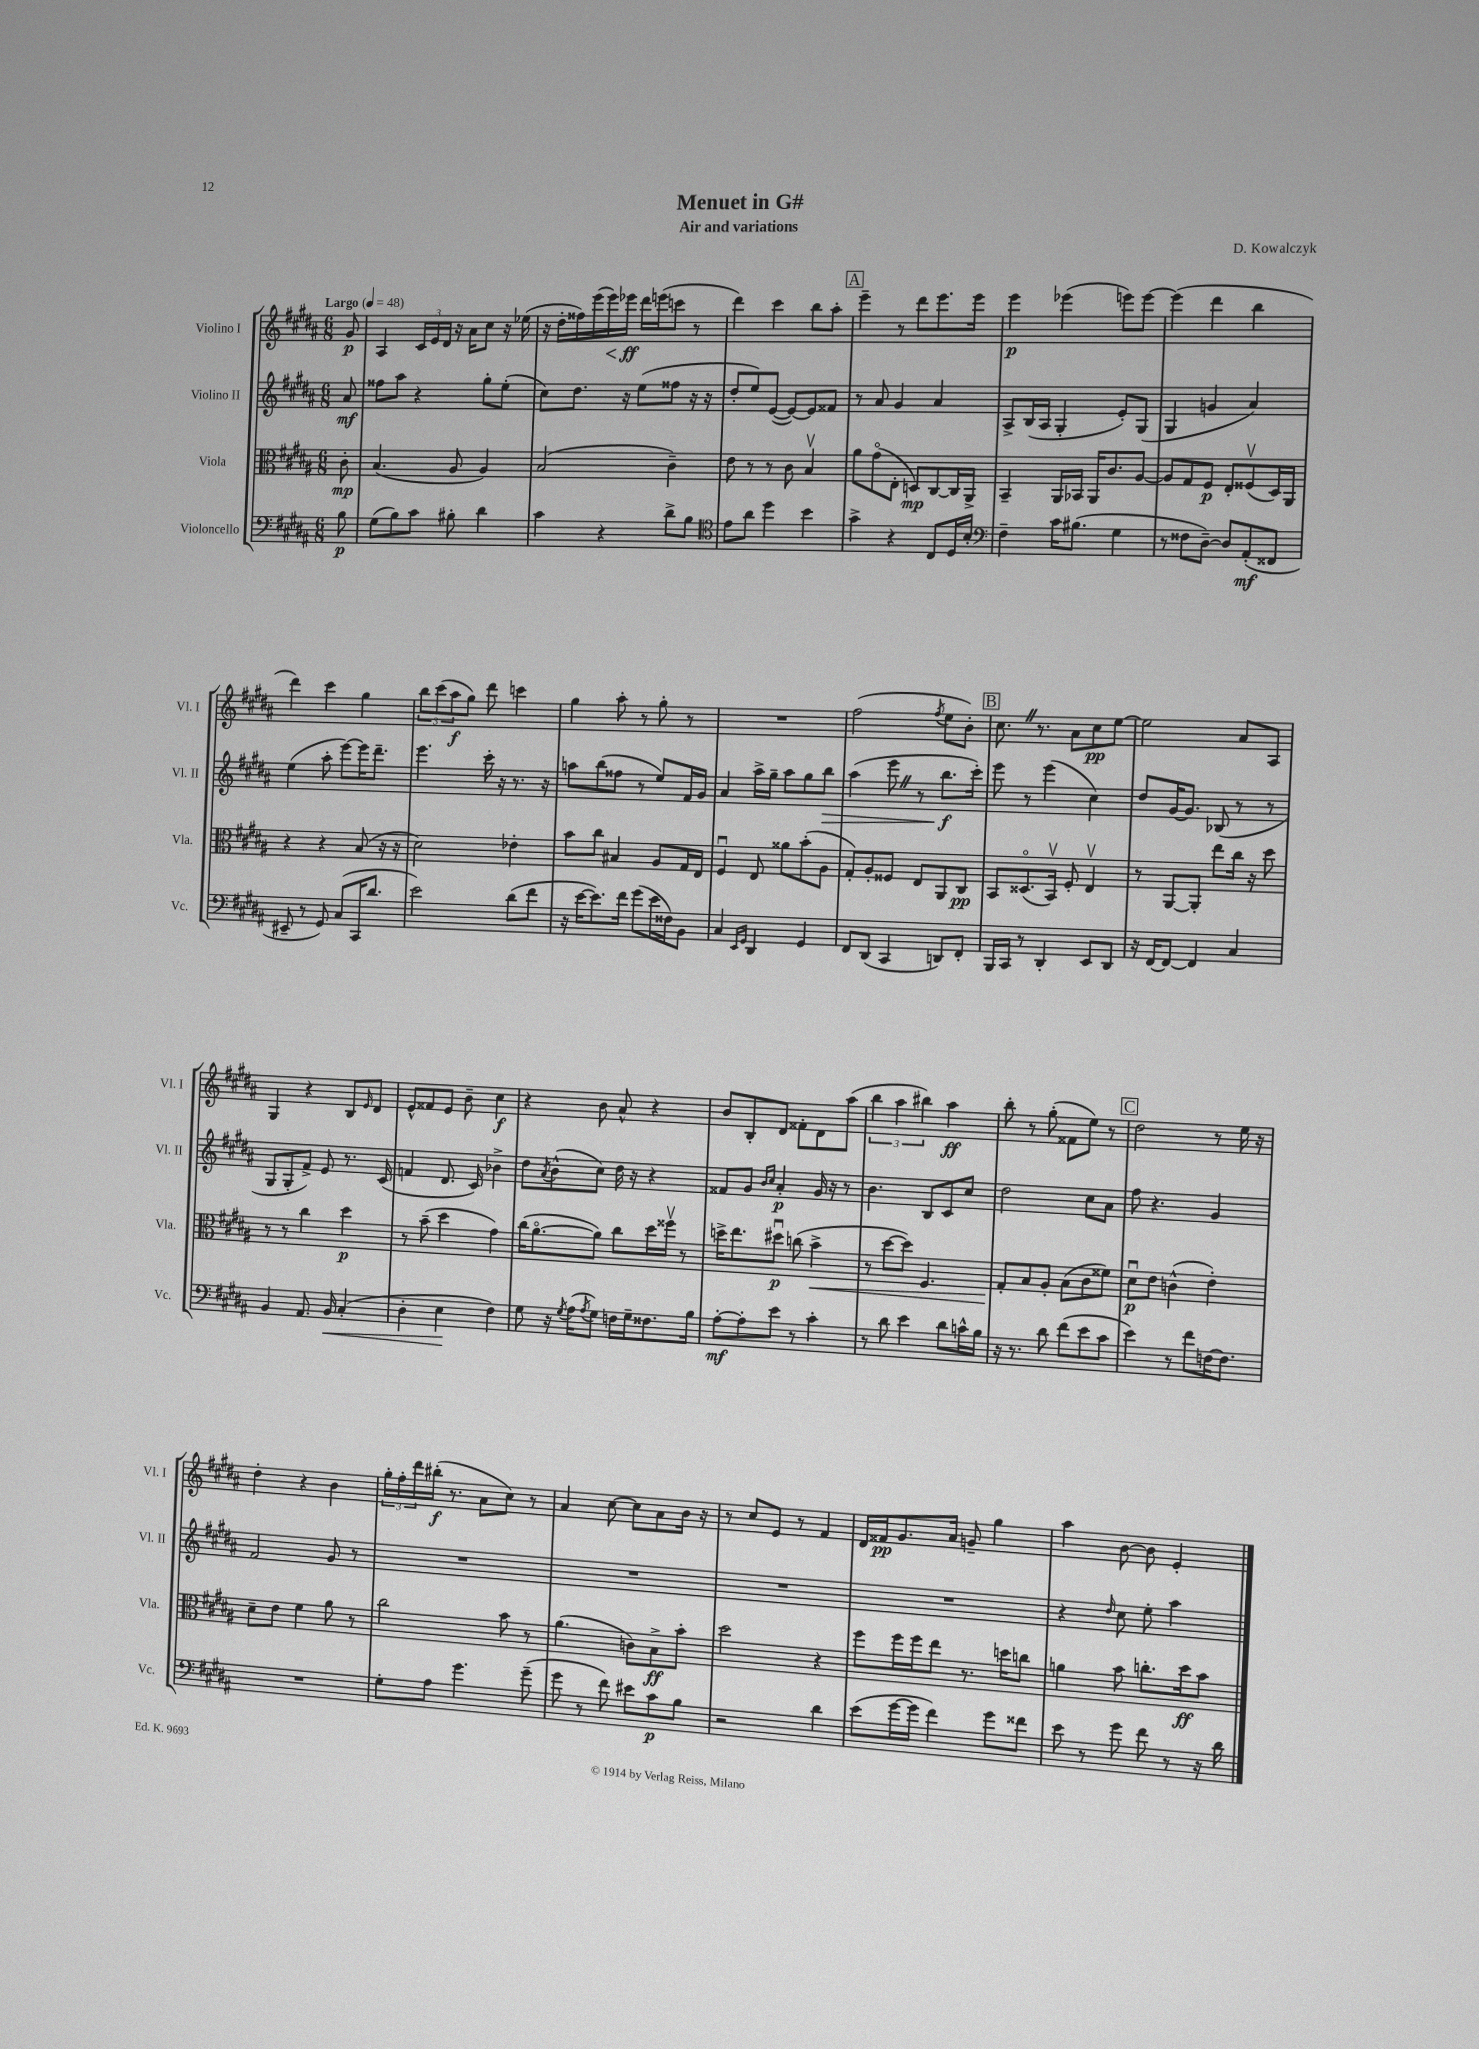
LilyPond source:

\header { title = "Menuet in G#" composer = "D. Kowalczyk" subtitle = "Air and variations" }
<<
\new StaffGroup <<
\new Staff = "s0" \with { instrumentName = "Violino I" shortInstrumentName = "Vl. I" } {
    \clef treble \key b \major \numericTimeSignature \time 6/8 \partial 8 \tempo "Largo" 4 = 48
    gis'8\p |
    ais4 \tuplet 3/2 { cis'16 e'16 dis'16 } r16 ais'16 cis''8 r16 ees''16( |
    r16 dis''16-. fisis''16) e'''16( e'''16\<) ees'''16\ff\! dis'''16 e'''16( c'''8 r8 |
    dis'''4) cis'''4 b''8 ais''8-. |
    \mark \markup { \box "A" } e'''4-- r8 dis'''8 e'''8. e'''16 |
    e'''4\p ees'''4( e'''8) e'''8~ |
    e'''4( dis'''4 b''4 |
    dis'''4) cis'''4 gis''4 |
    \tuplet 3/2 { b''8 cis'''8( ais''8\f } gis''8) dis'''8 c'''4 |
    gis''4 ais''8-. r8 gis''8-. r8 |
    R2. |
    fis''2( \acciaccatura { fis''8 } e''8 b'8-.) |
    \mark \markup { \box "B" } cis''8. \once \override BreathingSign.text = \markup { \musicglyph "scripts.caesura.straight" } \breathe r8. ais'8 cis''8\pp e''8~ |
    e''2 ais'8 ais8 |
    gis4 r4 b8 \grace { e'16 } dis'8 |
    e'8-^ fisis'8 e'8 b'8-- cis''4\f |
    r4 b'8 ais'8-^ r4 |
    b'8 b8-. dis'8 fisis'8-. dis'8 ais''8( |
    \tuplet 3/2 { b''4 ais''4 bis''4) } ais''4\ff |
    b''8-. r8 gis''8-.( fisis'8 e''8) r8 |
    \mark \markup { \box "C" } dis''2 r8 e''16 r16 |
    dis''4-. r4 b'4 |
    \tuplet 3/2 { gis''16-. fis''16-. dis'''16 } bis''16-.\f( r8. ais'8 cis''8) r8 |
    ais'4 cis''8~ cis''8 ais'8 b'16 r16 |
    r8 cis''8 e'8 r8 fis'4 |
    dis'16 fisis'16\pp gis'8. ais'16 g'8-- gis''4 |
    ais''4 b'8~ b'8 e'4-. \bar "|." |
}
\new Staff = "s1" \with { instrumentName = "Violino II" shortInstrumentName = "Vl. II" } {
    \clef treble \key b \major \numericTimeSignature \time 6/8 \partial 8
    ais'8\mf |
    fisis''8 ais''8 r4 gis''8-. e''8-.( |
    cis''8) dis''8. r16 e''8( fisis''8 r16 r16 |
    dis''8-. e''8) e'8~( e'8~) e'8 fisis'8 |
    \mark \markup { \box "A" } r8 ais'8 gis'4 ais'4 |
    ais8-> b16( ais16 gis4-. e'8-.) gis8( |
    gis4 g'4 ais'4) |
    e''4( ais''8-. e'''8~) e'''16 dis'''8.-- |
    e'''4. cis'''16-. r16 r8. r16 |
    a''8 b''8( fisis''8 r8 e''8) fis'16 gis'16 |
    ais'4 ais''16-> gis''16-- ais''8 gis''8 b''8\> |
    ais''4( e'''8 \once \override BreathingSign.text = \markup { \musicglyph "scripts.caesura.straight" } \breathe r8 b''8.\f\! cis'''16-.) |
    \mark \markup { \box "B" } e'''8 r8 e'''4( cis''4) |
    dis''8 gis'16~ gis'8. bes8( r8 r8 |
    gis8 gis8-. fis'8->) e'8 r8. cis'16( |
    f'4 dis'8. cis'16) bes'4-> |
    dis''8 \acciaccatura { ais'8 } b'8-^( cis''8) dis''16 r16 r4 |
    fisis'8 gis'8 \grace { b'16 cis''16 } ais'4-.\p gis'16 r16 r8 |
    b'4. b8 cis'8 cis''8 |
    dis''2 cis''8 ais'8 |
    \mark \markup { \box "C" } fis''8 r4. gis'4 |
    fis'2 gis'8 r8 |
    R2. |
    R2. |
    R2. |
    R2. |
    r4 \grace { dis''16 } cis''8 e''8-. ais''4 \bar "|." |
}
\new Staff = "s2" \with { instrumentName = "Viola" shortInstrumentName = "Vla." } {
    \clef alto \key b \major \numericTimeSignature \time 6/8 \partial 8
    cis'8-.\mp |
    b4.( ais8 ais4) |
    b2( cis'4--) |
    e'8 r8 r8 cis'8 b4\upbow |
    \mark \markup { \box "A" } ais'8 gis'8\flageolet( e8-. d8\mp) cis8~ cis16 ais,16-> |
    b,4-- ais,16 bes,16 ais,16 cis'8. ais8~ |
    ais8 gis8 fis8\p e8-. fisis8\upbow( dis16) ais,16 |
    r4 r4 b8( r16 r16 |
    dis'2) ees'4-. |
    b'8 cis''8 bis4 ais8 gis16 e16 |
    fis4\downbow e8 aisis'8 b'8-.( ais8 |
    gis8-.) ais8-. fisis8 e8 ais,8 cis8\pp |
    \mark \markup { \box "B" } b,8 disis8.\flageolet( b,16\upbow) fis8-. e4\upbow |
    r8 ais,8~ ais,8-. e''8 cis''16 r16 dis''8 |
    r8 r8 cis''4 dis''4\p |
    r8 b'8--( dis''4 gis'4) |
    cis''16( ais'8.~\flageolet ais'8) cis''8 dis''16 fisis''16\upbow r8 |
    d''16-> e''8. dis''8\downbow\p c''8( b'4->\< |
    r8 dis''8~ dis''8) fis4. |
    gis8-.\! b8 ais8-. b8( cis'8 fisis'8) |
    \mark \markup { \box "C" } dis'8\downbow\p e'8 c'4-^( e'4-.) |
    dis'8-- e'8 fis'4 ais'8 r8 |
    cis''2 b'8 r8 |
    ais'4.( c'8) b8->\ff b'8-. |
    dis''2 r4 |
    fis''8 fis''16 fis''16 e''8 r8. d''16 c''8 |
    a'4 b'8 c''8.-. dis''16\ff b'8 \bar "|." |
}
\new Staff = "s3" \with { instrumentName = "Violoncello" shortInstrumentName = "Vc." } {
    \clef bass \key b \major \numericTimeSignature \time 6/8 \partial 8
    b8\p |
    gis8( b8) cis'8 bis8-. dis'4 |
    cis'4 r4 dis'8-> b8 |
    \clef tenor e'8 ais'8 dis''4 b'4 |
    \mark \markup { \box "A" } gis'4-> r4 cis8 dis16 b16-. |
    \clef bass fis4-- cis'16 bis8.( gis4 |
    r8 fisis8 dis8~--) dis8 ais,8-.\mf( fisis,8 |
    eis,8-- r8 gis,8) cis8( cis,16 dis'8. |
    e'2) dis'8( fis'8 |
    r16 e'16~ e'8.) fis'16 gis'8( e'16 fisis16) b,8 |
    cis4 \grace { e,16 gis,16 } dis,4 gis,4 |
    fis,8 dis,8( cis,4 d,8) fis,8-. |
    \mark \markup { \box "B" } b,,16 cis,16 r8 dis,4-. e,8 dis,8 |
    r16 fis,16~ fis,8~ fis,4 cis4 |
    b,4 ais,8. b,16\< cis4-.( |
    dis4-. e4\! fis4) |
    gis8 r16 \acciaccatura { gis8 } ais16( \acciaccatura { ais8 } gis8) f16 gis16-- fisis8. b16 |
    ais8~-.\mf ais8-. e'8 r8 cis'4-. |
    r8 dis'8 e'4 dis'8 c'16-^ b16 |
    r16 r8. dis'8 fis'8( e'8 cis'8 |
    \mark \markup { \box "C" } e'4) r8 fis'8 f16~ f8. |
    R2. |
    gis8-. ais8 gis'4. gis'8--( |
    gis'8 r8 fis'8) eis'8 cis'8\p b8 |
    r2 dis'4 |
    e'8( gis'16~ gis'16 fis'4) gis'8 fisis'8 |
    e'8 r8 gis'8 fis'8 r8 r16 dis'16 \bar "|." |
}
>>
>>
\layout { \context { \Score \remove "Bar_number_engraver" } }
